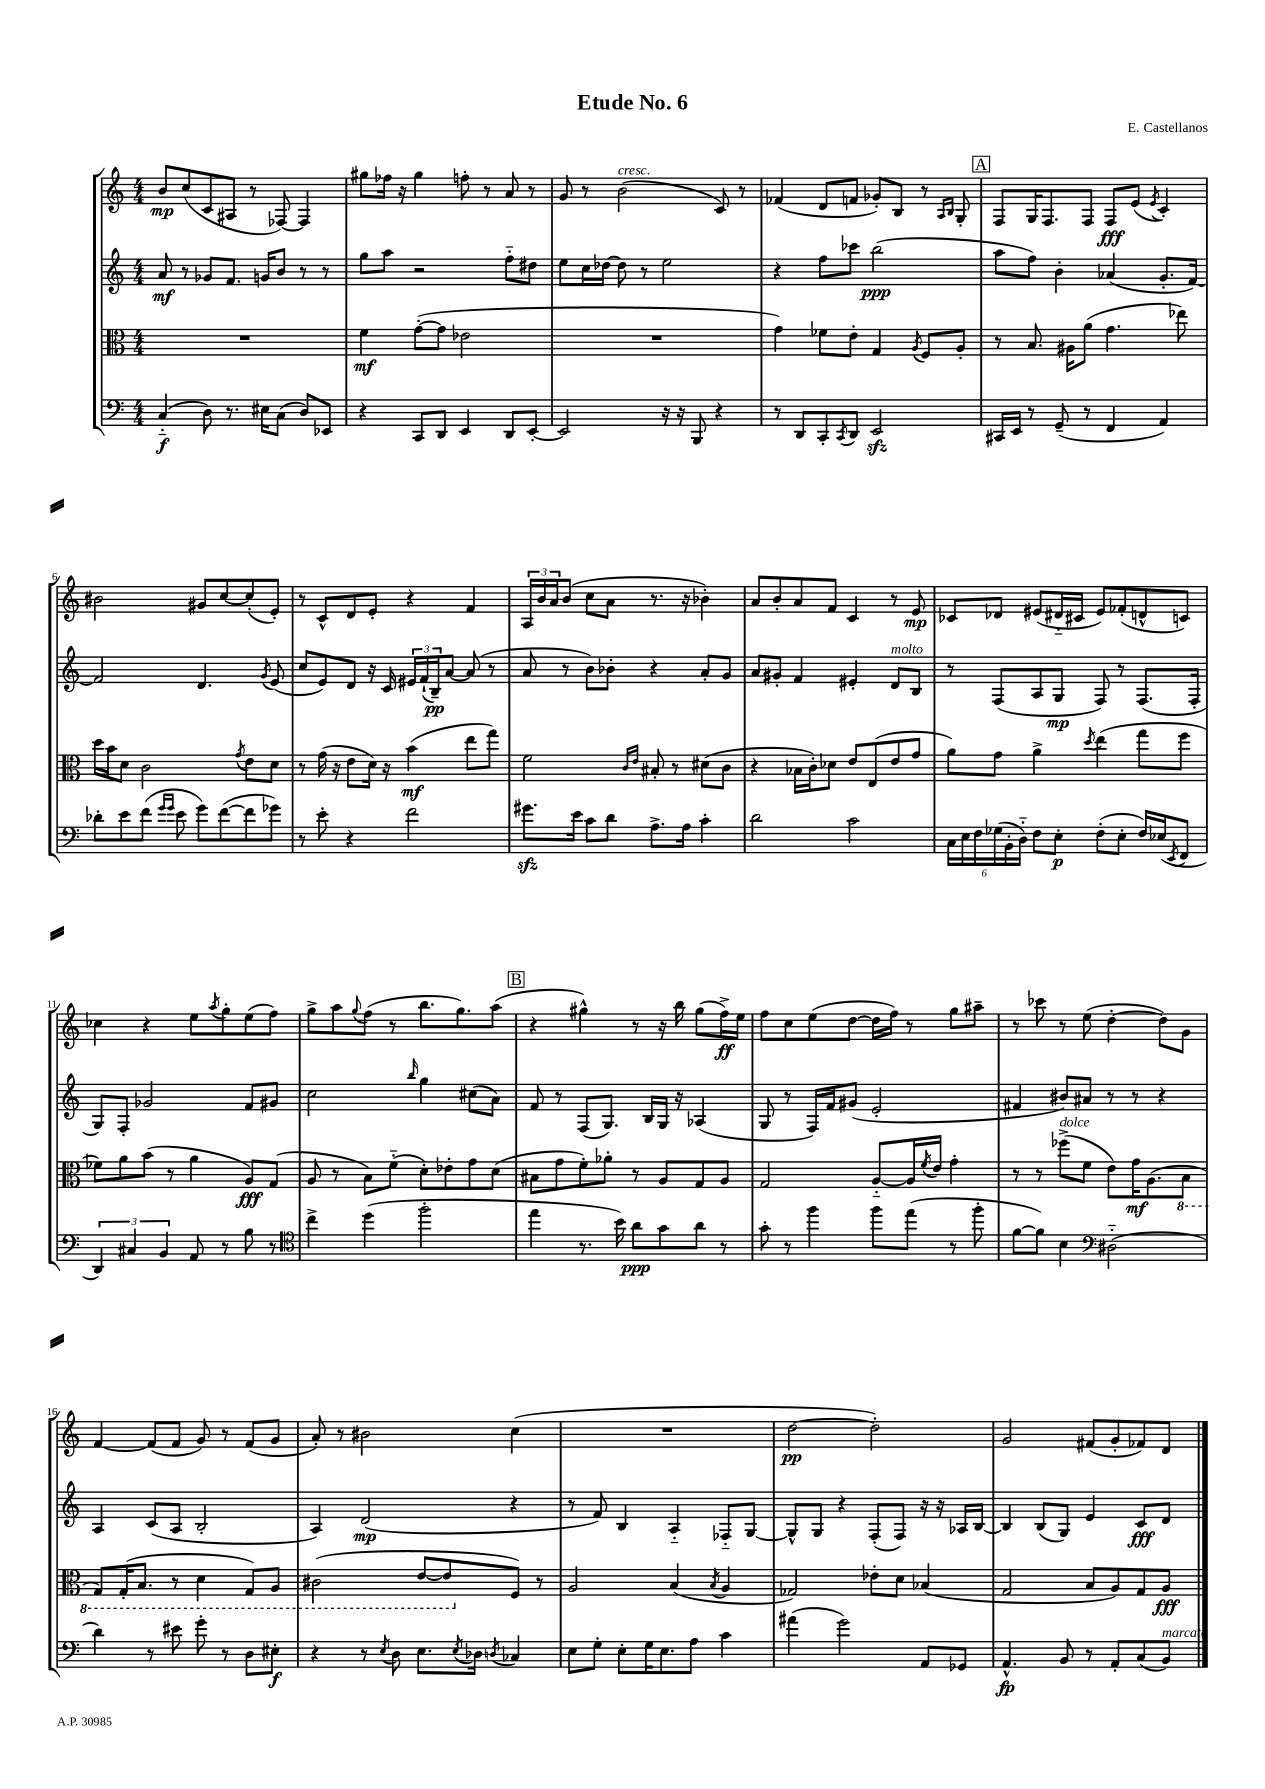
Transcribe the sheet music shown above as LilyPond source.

\header { title = "Etude No. 6" composer = "E. Castellanos" }
<<
\new StaffGroup <<
\new Staff = "s0" {
    \clef treble \key c \major \numericTimeSignature \time 4/4
    b'8\mp c''8( c'8 ais8 r8 fes8~) fes4 |
    gis''8 fes''16 r16 gis''4 f''8-. r8 a'8 r8 |
    g'8 r8 b'2^\markup { \italic "cresc." }( c'8) r8 |
    fes'4( d'8 f'8 ges'8-.) b8 r8 \grace { a16 b16 } g8-. |
    \mark \markup { \box "A" } f8 g16 f8. f8 f8\fff e'8( \acciaccatura { e'8 } c'4-.) |
    bis'2 gis'8 c''8~ c''8-.( e'8-.) |
    r8 c'8-^ d'8 e'8-. r4 f'4 |
    \tuplet 3/2 { a16 b'16 a'16 } b'8( c''8 a'8 r8. r16 bes'4-.) |
    a'8 b'8-. a'8 f'8 c'4 r8 e'8\mp |
    ces'8 des'8 eis'8( dis'16-_ cis'16 eis'8) fes'8-.( d'8-^ c'8) |
    ces''4 r4 e''8 \acciaccatura { a''8 } g''8-. e''8( f''8) |
    g''8-> a''8 \appoggiatura { g''8 } f''8( r8 b''8. g''8.) a''8( |
    \mark \markup { \box "B" } r4 gis''4-^) r8 r16 b''16 gis''8( f''16->\ff) e''16 |
    f''8 c''8 e''8( d''8~ d''16 f''16) r8 g''8 ais''8-- |
    r8 ces'''8 r8 e''8( d''4~-. d''8) g'8 |
    f'4~ f'8( f'8 g'8) r8 f'8( g'8 |
    a'8-.) r8 bis'2 c''4( |
    R1 |
    d''2~\pp d''2-.) |
    g'2 fis'8( g'8-. fes'8) d'8 \bar "|." |
}
\new Staff = "s1" {
    \clef treble \key c \major \numericTimeSignature \time 4/4
    a'8\mf r8 ges'8 f'8. g'16 b'8 r8 r8 |
    g''8 a''8 r2 f''8-_ dis''8 |
    e''8 c''16 des''16~ des''8 r8 e''2 |
    r4 f''8 ces'''8 b''2\ppp( |
    \mark \markup { \box "A" } a''8 f''8) b'4-. aes'4( g'8.-. f'16~) |
    f'2 d'4. \acciaccatura { g'8 } e'8( |
    c''8 e'8) d'8 r16 c'16 \tuplet 3/2 { eis'16 f'16-!( b16--\pp) } a'8~ a'8( r8 |
    a'8 r8 b'8) bes'8-. r4 a'8-. g'8 |
    a'8 gis'8-. f'4 eis'4-. d'8^\markup { \italic "molto" } b8 |
    r8 f8( a8 g8\mp f8) r8 f8.( f16-. |
    g8) f8-. ges'2 f'8 gis'8 |
    c''2 \grace { b''16 } g''4 cis''8( a'8) |
    \mark \markup { \box "B" } f'8 r8 f8( g8.) b16 g16 r16 aes4( |
    g8 r8 f16) f'16 gis'8( e'2-. |
    fis'4 bis'8) ais'8 r8 r8 r4 |
    a4 c'8( a8 b2-. |
    a4) d'2\mp( r4 |
    r8 f'8) b4 a4-_ fes8-_ g8~ |
    g8-^ g8 r4 f8-.( f8) r16 r16 aes16 b16~ |
    b4 b8( g8) e'4 c'8\fff d'8 \bar "|." |
}
\new Staff = "s2" {
    \clef alto \key c \major \numericTimeSignature \time 4/4
    R1 |
    f'4\mf g'8~-.( g'8 ees'2 |
    R1 |
    g'4) fes'8 e'8-. g4 \acciaccatura { a8 } f8 a8-. |
    \mark \markup { \box "A" } r8 b8. ais16 a'8( g'4. ees''8) |
    d''16 b'16 d'8 c'2 \acciaccatura { g'8 } e'8 d'8 |
    r8 g'16( r16 e'8 d'16) r16 b'4\mf( e''8 g''8) |
    f'2 \grace { c'16 e'16 } bis8-. r8 dis'8( c'8 |
    r4 bes16 c'16-.) des'8 e'8 e8( e'8 g'8 |
    a'8) g'8 a'4-> \acciaccatura { d''8 } e''4( g''8 f''8 |
    fes'8) a'8 b'8( r8 a'4 a8\fff) g8( |
    a8 r8 b8) f'8-_( d'8-.) ees'8-. g'8 d'8( |
    \mark \markup { \box "B" } bis8 g'8 f'8-.) aes'8-. r8 a8 g8 a8 |
    g2 a8~-_ a16 \acciaccatura { f'8 } e'16 g'4-. |
    r8 r8 fes''8->^\markup { \italic "dolce" }( f'8 e'8) g'16\mf a8.( \ottava #-1 b,8 |
    g,8) g,16-.( b,8. r8 d4 g,8) a,8 |
    cis2( e8~ e8 \ottava #0 f8) r8 |
    a2 b4( \acciaccatura { b8 } a4 |
    ges2) ees'8-. d'8 bes4( |
    g2 b8 a8) g8 a8\fff \bar "|." |
}
\new Staff = "s3" {
    \clef bass \key c \major \numericTimeSignature \time 4/4
    c4-_\f( d8) r8. eis16 c8( d8) ees,8 |
    r4 c,8 d,8 e,4 d,8 e,8~-. |
    e,2 r16 r16 b,,8 r4 |
    r8 d,8 c,8-. \acciaccatura { c,8 } d,8 e,2\sfz |
    \mark \markup { \box "A" } cis,16 e,16 r8 g,8--( r8 f,4 a,4) |
    des'8-. e'8 f'8( \grace { g'16 g'16 } e'8 g'8) f'8~( f'8 ges'8) |
    r8 e'8-. r4 f'2 |
    gis'8.\sfz e'16 c'8 d'8 a8.-> a16 c'4-. |
    d'2 c'2 |
    \tuplet 6/4 { c16 e16 f16 ges16( b,16-. d16-_) } f8 e8-.\p f8-.( e8-. f16) ees16( \acciaccatura { e,8 } f,8 |
    \tuplet 3/2 { d,4) cis4 b,4 } a,8 r8 b8 r8 |
    \clef tenor c''4-> d''4( f''2-. |
    \mark \markup { \box "B" } e''4 r8. b'16) a'8\ppp g'8 a'8 r8 |
    g'8-. r8 f''4 f''8 e''8( r8 f''8-. |
    f'8~ f'8) b4 \clef bass dis2-_( |
    d'4) r8 eis'8 g'8-. r8 d8 eis8-.\f |
    r4 r8 \acciaccatura { e8 } d8 e8. \acciaccatura { e8 } des16 \acciaccatura { d8 } ces4 |
    e8 g8-. e8-. g16 e8. a8 c'4 |
    ais'4( g'2) a,8 ges,8 |
    a,4.-^\fp b,8 r8 a,8-. c8( b,8^\markup { \italic "marcato" }) \bar "|." |
}
>>
>>
